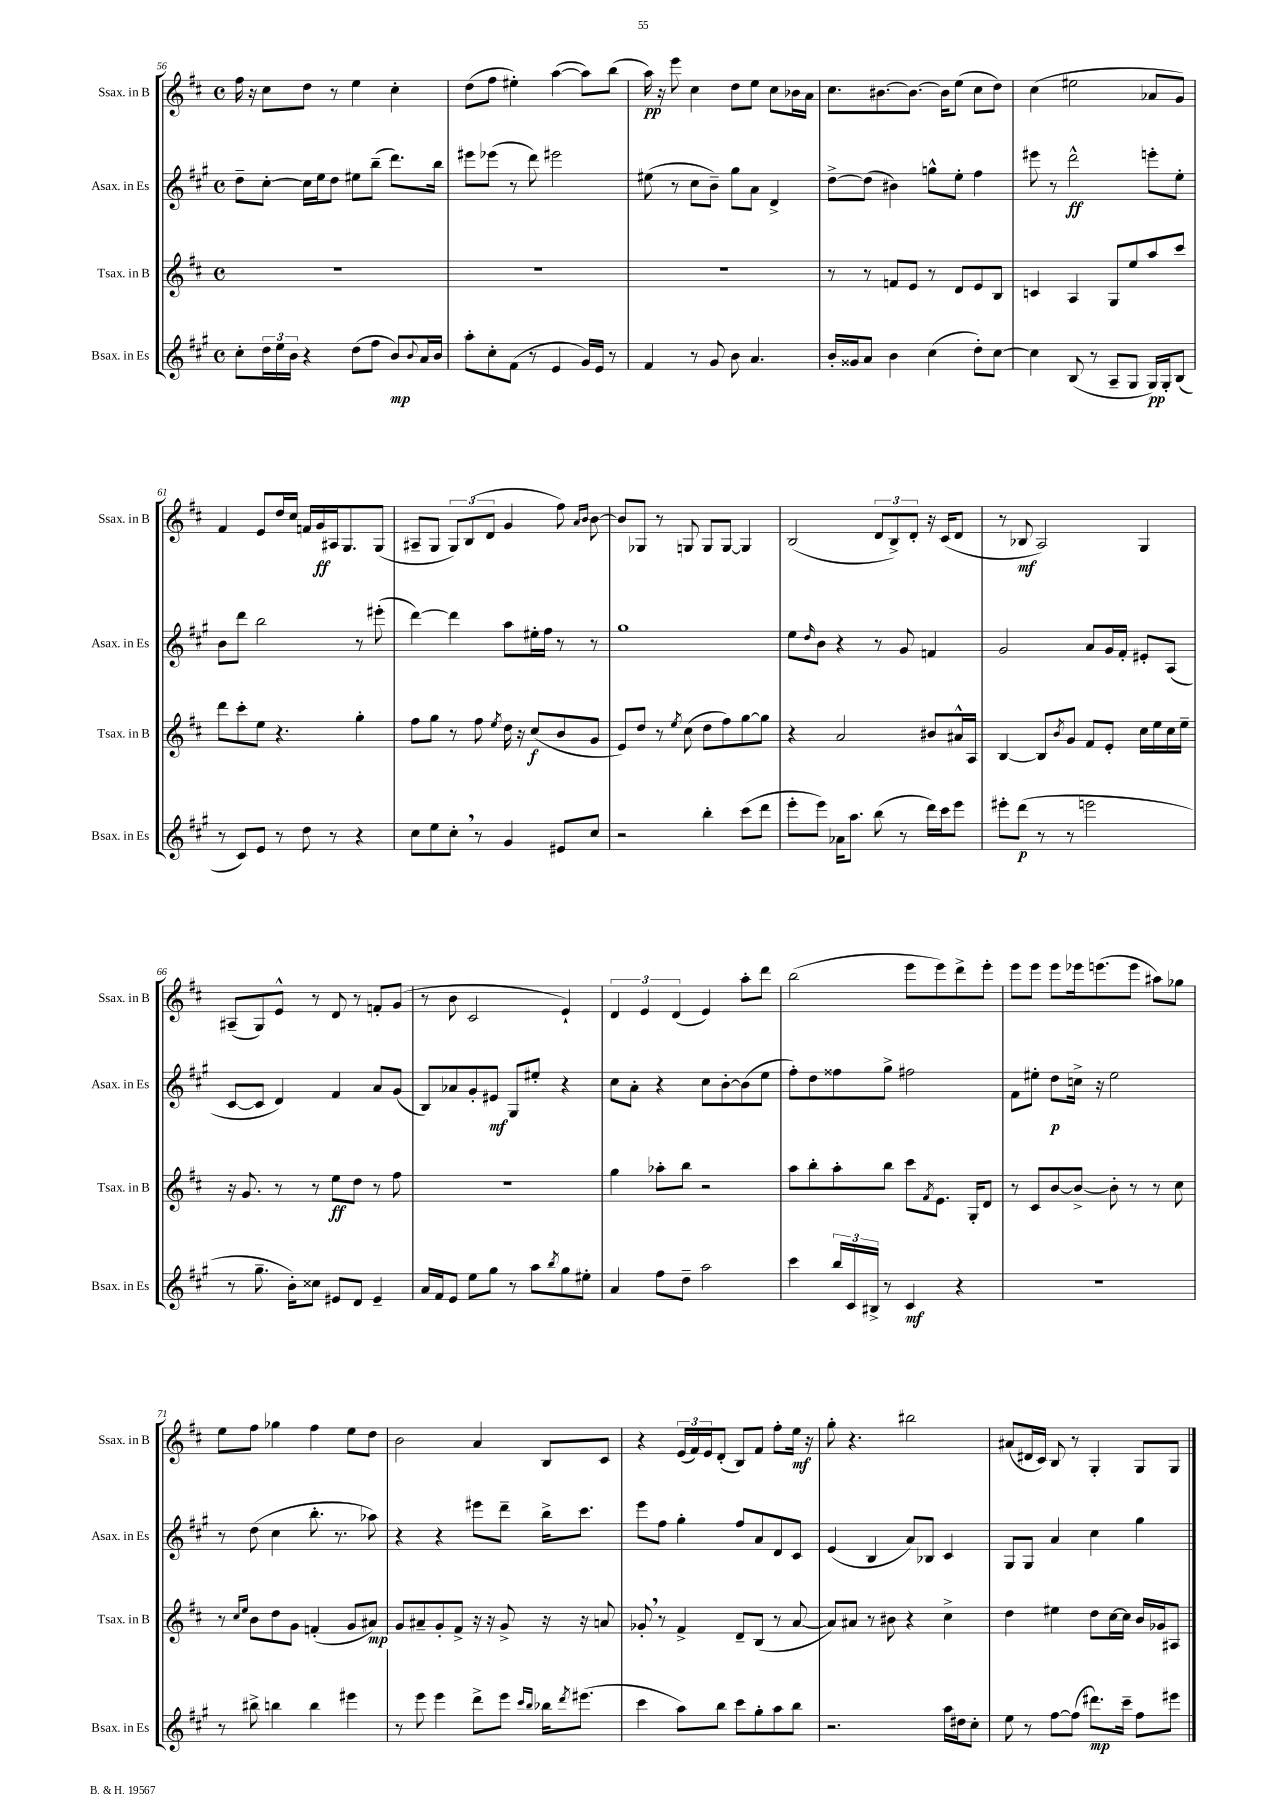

**kern	**kern	**kern	**kern
*staff4	*staff3	*staff2	*staff1
*clefG2	*clefG2	*clefG2	*clefG2
*k[f#c#g#]	*k[f#c#]	*k[f#c#g#]	*k[f#c#]
*M4/4	*M4/4	*M4/4	*M4/4
*met(c)	*met(c)	*met(c)	*met(c)
8cc#'\L	1r	8dd~\L	16ff#\
.	.	.	16r
24dd\L	.	[8cc#'\J	8cc#\L
24ee\	.	.	.
24b\JJ	.	.	.
4r	.	16cc#\]LL	8dd\J
.	.	16ee\J	.
.	.	8dd\J	8r
(8dd\L	.	8ee#\L	4ee\
8ff#\J	.	(8bb~\J	.
8b/L)	.	8.ddd\L)	4cc#'\
8qqb/	.	.	.
16a/L	.	.	.
16b/JJ	.	16bb\Jk	.
=	=	=	=
8aa'\L	1r	8eee#\L	(8dd\L
8cc#'\	.	(8eee-\J	8ff#\J
(8f#\J	.	8r	4ee#'\)
8r	.	8ddd\)	.
4e/	.	2eee#\	([4aa\
16g#/LL)	.	.	8aa\]L)
16e/JJ	.	.	.
8r	.	.	(8bb\J
=	=	=	=
4f#/	1r	(8ee#\	16aa\)
.	.	.	16r
.	.	8r	8eee\
8r	.	8cc#\L	4cc#\
8g#/	.	8b~\J)	.
8b\	.	8gg#\L	8dd\L
4.a/	.	8a\J	8ee\J
.	.	4d^/	8cc#\L
.	.	.	16b-\L
.	.	.	16a\JJ
=	=	=	=
16b'/LL	8r	[8dd^\L	8.cc#\L
16g##/J	.	.	.
8a/J	8r	(8dd\]J	.
.	.	.	[8.b#\
4b\	8f/L	4b#\)	.
.	8e/J	.	8.b#\_J
(4cc#\	8r	8gg^^\L	.
.	.	.	16b#\]LK
.	8d/L	8ee'\J	(8ee\J
8dd'\L)	8e/	4ff#\	8cc#\L
[8cc#\J	8B/J	.	8dd\J)
=	=	=	=
4cc#\]	4c/	8eee#\	(4cc#\
.	.	8r	.
(8B/	4A/	2ddd^^\	2ee#\
8r	.	.	.
8A~/L	8G/L	.	.
8G#/J	8ee/	.	.
16G#/LL)	8aa/	8eee'\L	8a-/L
16G#'/J	.	.	.
(8B/J	8ccc#/J	8ee'\J	8g/J)
=	=	=	=
8r	8ddd\L	8b\L	4f#/
8c#/L)	8ccc#'\	8ddd\J	.
8e/J	8ee\J	2bb\	8e/L
8r	4.r	.	16dd/L
.	.	.	16cc#/JJ
8dd\	.	.	16f/LL
.	.	.	16g/
8r	.	.	16A#/J
.	.	.	8.G/
4r	4gg'\	8r	.
.	.	(8eee#'\	(8G/J
=	=	=	=
8cc#\L	8ff#\L	[4ddd\)	8A#~/L
8ee\	8gg\J	.	8G/J
8cc#'\J	8r	4ddd\]	12G/L)
.	.	.	(12B/
8r	8ff#\	.	.
.	.	.	12d/J
.	8qee/	.	.
4g#/	16dd\	8aa\L	4g/
.	16r	.	.
.	(8cc#/L	16ee#'\L	.
.	.	16ff#\JJ	.
8e#/L	8b/	8r	8ff#\)
.	.	.	16qqa/LL
.	.	.	16qqb/JJ
8cc#/J	8g/J	8r	[8b\
=	=	=	=
2r	8e/L)	1gg#	8b/]L
.	8dd/J	.	8G-/J
.	8r	.	8r
.	8qee/	.	.
.	(8cc#\	.	8G/
4bb'\	8dd\L	.	8G/L
.	8ff#\)	.	[8G/J
(8ccc#\L	[8gg\	.	4G/]
8ddd\J	8gg\]J	.	.
=	=	=	=
8eee'\L	4r	8ee\L	(2B/
.	.	16qqdd/	.
8eee\J)	.	8b\J	.
16a-\LK	2a/	4r	.
8.aa\J	.	.	.
(8bb\	.	8r	12d/L
.	.	.	12B^/)
8r	.	8g#/	.
.	.	.	12d'/J
16ddd\LL)	8b#/L	4f/	16r
16ccc#\J	.	.	(16c#/LK
8eee\J	16a#^^/L	.	8d/J
.	16A/JJ	.	.
=	=	=	=
8eee#'\L	[4B/	2g#/	8r
(8ddd\J	.	.	8B-/
8r	8B/]L	.	2A/)
.	8qb/	.	.
8r	8g/J	.	.
2eee\	8f#/L	8a/L	.
.	8e'/J	16g#/L	.
.	.	16f#'/JJ	.
.	16cc#\LL	8e#'/L	4G/
.	16ee\	.	.
.	16cc#\	(8A/J	.
.	16ee~\JJ	.	.
=	=	=	=
8r	16r	[8c#/L	(8A#~/L
.	8.g/	.	.
8.gg#~\	.	8c#/]J	8G/)
.	8r	4d/)	8e^^/J
16b'\LK)	.	.	.
8cc##\J	8r	.	8r
8e#/L	8ee\L	4f#/	8d/
8d/J	8dd\J	.	8r
4e#~/	8r	8a/L	8f'/L
.	8ff#\	(8g#/J	(8g/J
=	=	=	=
16a/LL	1r	8B/L)	8r
16f#/J	.	.	.
8e/J	.	8a-/	8b\
8ee\L	.	8g#'/	2c#/
8gg#\J	.	8e#/J	.
8r	.	8G#/L	.
8aa\L	.	8ee#'/J	.
8qbb/	.	.	.
8gg#\	.	4r	4e`/)
8ee#'\J	.	.	.
=	=	=	=
4a/	4gg\	8cc#\L	6d/
.	.	8a'\J	.
.	.	.	6e/
8ff#\L	8aa-'\L	4r	.
.	.	.	(6d/
8dd~\J	8bb\J	.	.
2aa\	2r	8cc#\L	4e/)
.	.	[8b'\	.
.	.	(8b\]	8aa'\L
.	.	8ee\J	8ddd\J
=	=	=	=
4ccc#\	8aa\L	8ff#'\L)	(2bb\
.	8bb'\	8dd\	.
24bb/LL	8aa'\	8ff##\	.
24c#/	.	.	.
24B#^/JJ	.	.	.
8r	8bb\J	8gg#^\J	.
4c#/	8ccc#\L	2ff#\	8eee\L
.	8qf#/	.	.
.	8.e\J	.	8eee\)
4r	.	.	8ddd^\
.	16G'/LK	.	.
.	8d/J	.	8eee'\J
=	=	=	=
1r	8r	8f#\L	8eee\L
.	8c#/L	8ee#'\J	8eee\J
.	[8b/	8dd\L	8eee\L
.	8b^/_J	16cc^\Jk	16eee-\k
.	.	16r	(8.eee\
.	8b'\]	2ee#\	.
.	8r	.	8eee\J
.	8r	.	8aa#\L)
.	8cc#\	.	8gg-\J
=	=	=	=
8r	8r	8r	8ee\L
.	16qqcc#/LL	.	.
.	16qqee/JJ	.	.
8bb#^\	8b\L	(8dd\	8ff#\J
4bb\	8dd\	4cc#\	4gg-\
.	8g\J	.	.
4bb\	(4f'/	8.bb'\	4ff#\
.	.	8.r	.
4eee#\	8g/L	.	8ee\L
.	8a#/J)	8aa-\)	8dd\J
=	=	=	=
8r	8g/L	4r	2b\
8eee\	8a#~/	.	.
4eee\	8g'/	4r	.
.	8f#^/J	.	.
8ddd^\L	16r	8eee#\L	4a/
.	16r	.	.
8eee\J	8g^/	8ddd~\J	.
16qqccc#/LL	.	.	.
16qqbb/JJ	.	.	.
16bb-\LK	16r	16bb^\LK	8B/L
8qddd/	.	.	.
(8.eee#\J	16r	8.ccc#\J	.
.	8a/	.	8c#/J
=	=	=	=
4ccc#\	8g-'/	8eee\L	4r
.	8r	8ff#\J	.
8aa\L)	4f#^/	4gg#'\	(24e/LL
.	.	.	24f#/)
.	.	.	24e/J
8bb\J	.	.	(8d'/J
8ccc#\L	8d~/L	8ff#/L	8B/L)
8gg#'\	(8B/J	8a/	8f#/J
8aa\	8r	8d/	8ff#'\L
8bb\J	[8a/	8c#/J	16ee\Jk
.	.	.	16r
=	=	=	=
2.r	8a/]L)	(4e/	8gg'\
.	8a#/J	.	4.r
.	8r	4B/	.
.	8b#\	.	.
.	4r	8a/L)	2bb#\
.	.	8B-/J	.
16aa\LL	4cc#^\	4c#/	.
16dd#\J	.	.	.
8cc#'\J	.	.	.
=	=	=	=
8ee\	4dd\	8G#/L	(8a#/L
8r	.	8G#/J	16d#/L
.	.	.	16c#/JJ)
[8ff#\L	4ee#\	4a/	8B/
(8ff#\]J	.	.	8r
8.ddd#\L)	8dd\L	4cc#\	4G'/
.	[16cc#\L	.	.
16ccc#~\Jk	16cc#\]JJ	.	.
8ff#\L	16b/LL	4gg#\	8G/L
.	16g-/J	.	.
8eee#\J	8A#/J	.	8G/J
==	==	==	==
*-	*-	*-	*-
